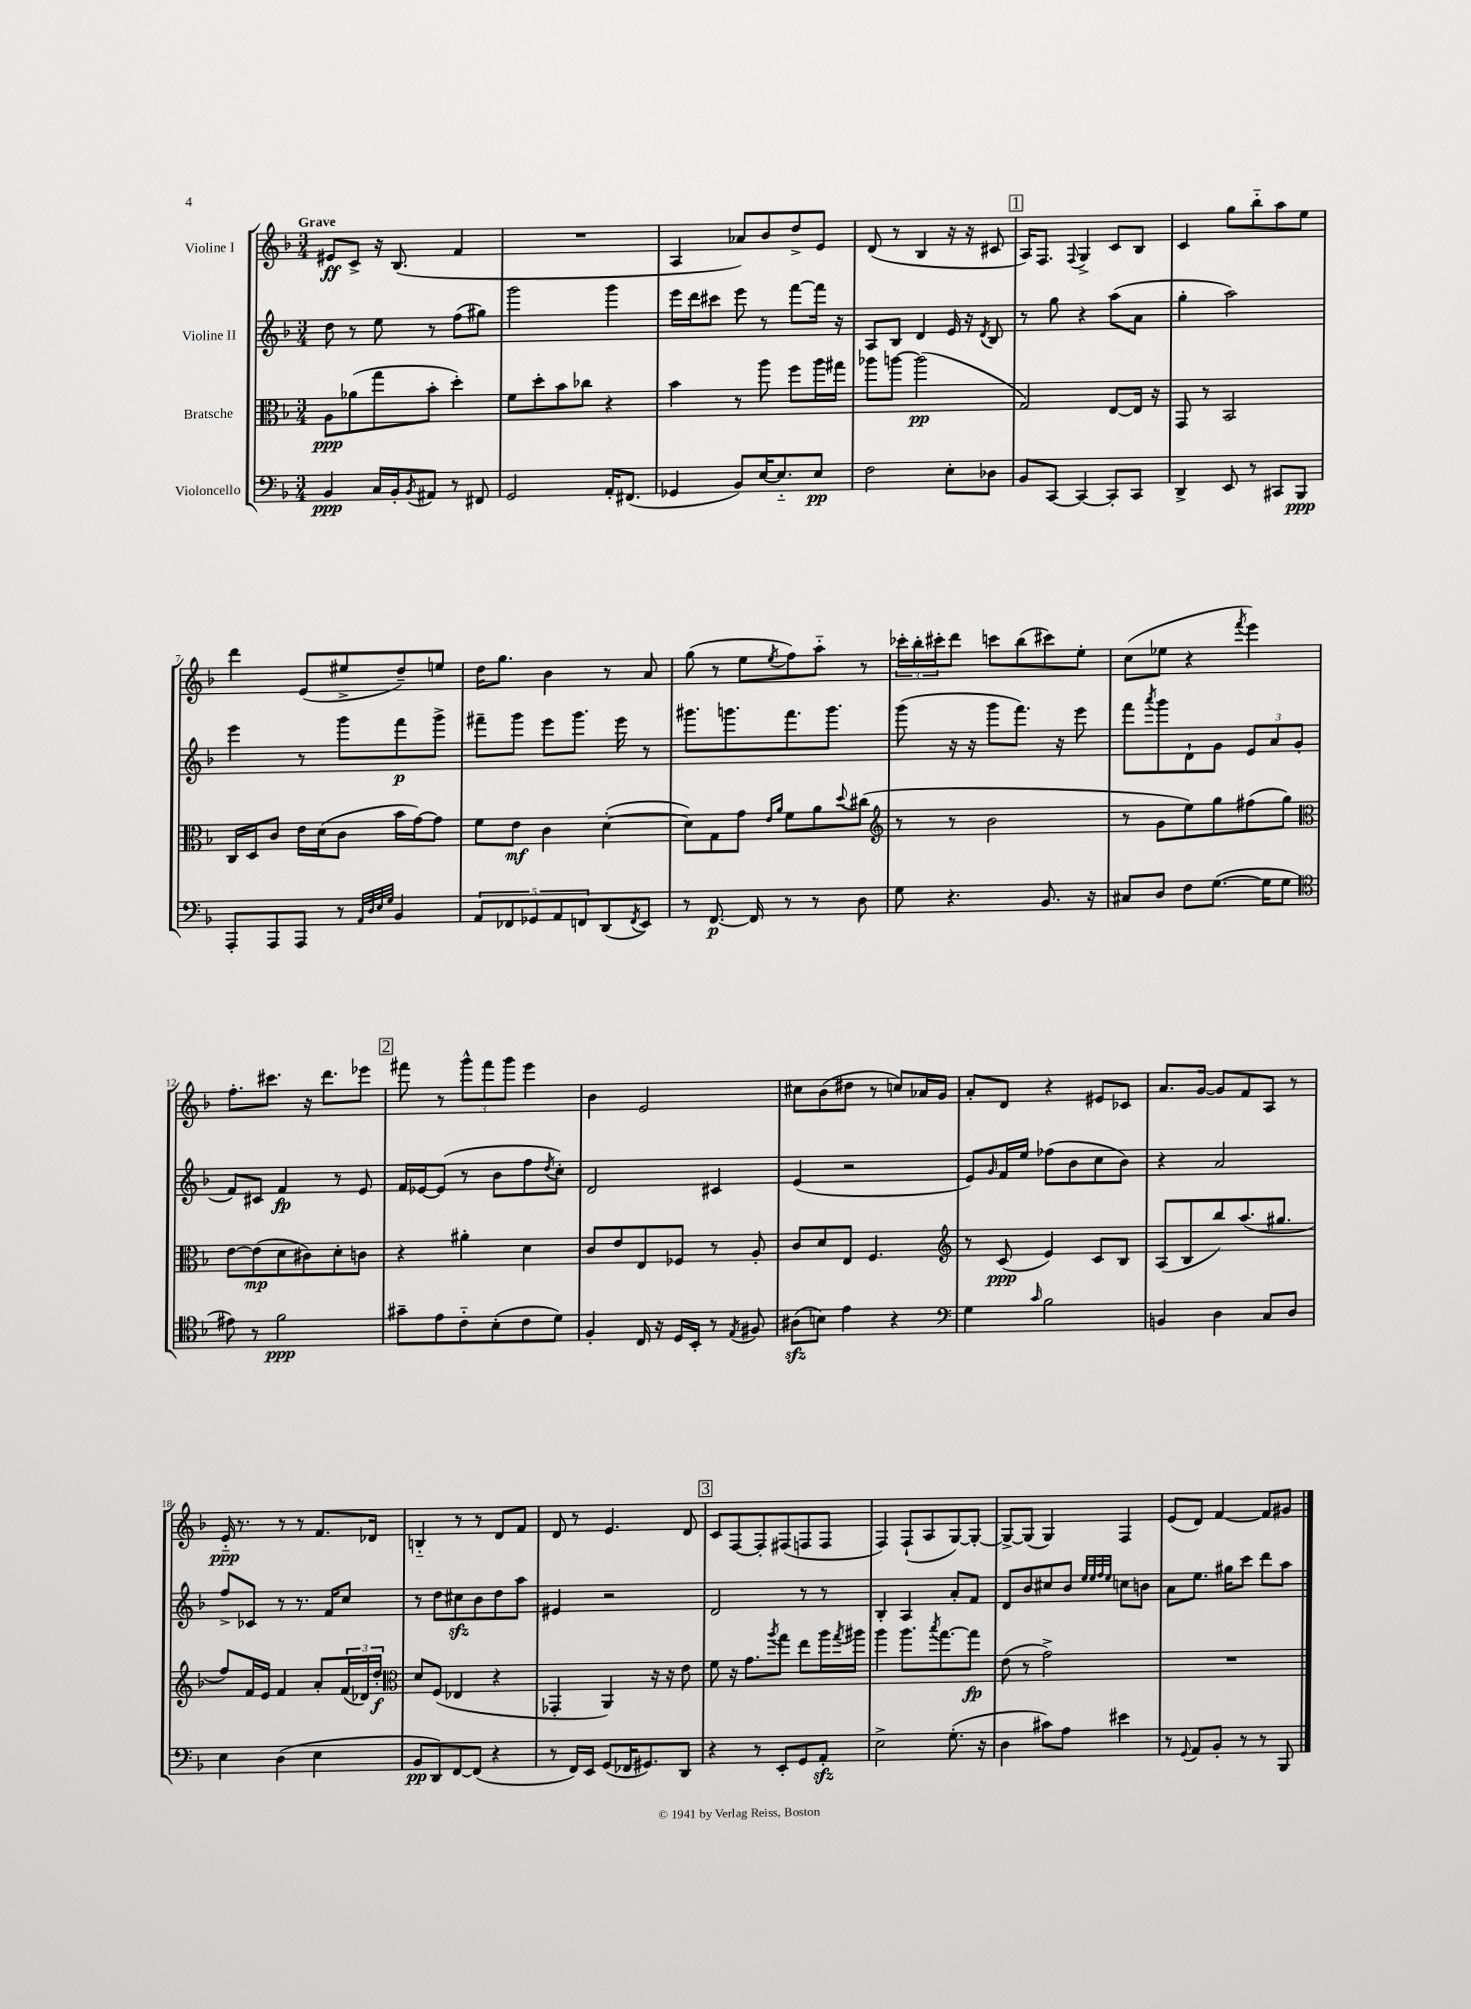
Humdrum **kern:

**kern	**kern	**kern	**kern
*staff4	*staff3	*staff2	*staff1
*clefF4	*clefC3	*clefG2	*clefG2
*k[b-]	*k[b-]	*k[b-]	*k[b-]
*M3/4	*M3/4	*M3/4	*M3/4
4BB-	8A	8dd	8e#
.	(8a-	8r	8c^
16C	8gg	8ee	16r
16BB-'	.	.	(8.B-
8qBB-	.	.	.
8AA#	8b-'	8r	.
8r	4dd')	(8ff	4f
8FF#	.	8gg#)	.
=	=	=	=
2GG	8f	2ggg	2.r
.	8dd'	.	.
.	8b-	.	.
.	8cc-	.	.
16AA'	4r	4ggg	.
(8.FF#	.	.	.
=	=	=	=
4GG-	4b-	16eee	4A
.	.	16ddd	.
.	.	8ccc#	.
8BB-)	8r	8eee	8a-)
[16E	8aa	8r	8b-
8.E'~]	.	.	.
.	8ff	[8fff	8dd^
8E	16aa	16fff]	8e
.	16gg#	16r	.
=	=	=	=
2F	8aa-	8A	(8d
.	[8aa	8B-	8r
.	(2aa]	4d	4B-
8E'	.	16e	16r
.	.	16r	16r
.	.	8qd	.
8D-	.	8B-	8c#
=	=	=	=
8BB-	2G)	8r	16A)
.	.	.	8.F
[8CC	.	8gg	.
.	.	.	8qqF
4CC_	.	4r	4G^
8CC']	[8E	(8aa	8c
8CC	16E]	8a	8B-
.	16r	.	.
=	=	=	=
4DD^	8GG	4gg'	4c
.	8r	.	.
8EE	2BB-	2aa)	8gg
8r	.	.	8bb-'~
8CC#	.	.	8aa
8BBB-	.	.	8ee
=	=	=	=
8AAA'	16C	4eee	4ddd
.	16D	.	.
8AAA	8c	.	.
8AAA	16e	8r	(8e
.	(16d	.	.
8r	8c	8ggg	8ee#^
32qqAA	.	.	.
32qqD	.	.	.
32qqE	.	.	.
32qqG	.	.	.
4BB-	16b-	8fff	8dd~)
.	[16g)	.	.
.	8g]	8ggg^	8ee
=	=	=	=
10AA	8f	8fff#~	16dd
.	.	.	8.gg
10FF-	.	.	.
.	8e	8ggg	.
10GG-	.	.	.
.	4c	8eee	4b-
10AA	.	.	.
.	.	8.ggg	.
10FF	.	.	.
(8DD	([4d'	.	8r
.	.	16eee	.
8qFF	.	.	.
8EE)	.	8r	8a
=	=	=	=
8r	8d])	8.ggg#	(8gg
[8.FF	8G	.	8r
.	.	8.ggg	.
.	8g	.	8ee
16FF]	.	.	.
.	16qqe	.	.
.	16qqa	.	8qee
8r	8f	8.fff	8ff)
8r	8a	.	8aa'~
.	.	8.ggg	.
.	8qqdd	.	.
8D	(8cc#	.	8r
=	=	=	=
*	*clefG2	*	*
8G	8r	(8ggg	24ccc-'
.	.	.	24bb-'
.	.	.	24ccc#'
4.r	8r	16r	8ddd
.	.	16r	.
.	2b-	8ggg	8ccc
.	.	8.fff)	(8bb-
8.BB-	.	.	8ccc#)
.	.	16r	.
.	.	8eee	8ee'
16r	.	.	.
=	=	=	=
8C#	8r	8fff	(8cc
.	.	8qaaa	.
8D	8g	8ggg	8ee-
8F	8ee)	8d`	4r
([8.G	8gg	8g	.
.	.	.	8qfff
.	(8ff#	12e	4eee)
16G]	.	.	.
.	.	12a	.
8G	8gg)	.	.
.	.	(12g	.
=	=	=	=
*clefC4	*clefC3	*	*
8e#)	[8e	8f)	8.ff'
8r	(8e]	8c#	.
.	.	.	8.ccc#
2f	8d	4f	.
.	8c#)	.	16r
.	.	.	8.ddd
.	8d'	8r	.
.	8c	8e	8eee-
=	=	=	=
8g#~	4r	16f	8fff#
.	.	[16e-	.
8e	.	(8e-]	8r
8c'~	4a#'	8r	12ggg^^
.	.	.	12fff#
(8B-'	.	8b-	.
.	.	.	12ggg
8c	4d	8ff	4eee
.	.	8qdd	.
8d)	.	8cc')	.
=	=	=	=
4F'	8c	2d	4b-
.	8e	.	.
16C	8E	.	2e
16r	.	.	.
16D	8F-	.	.
16BB-'	.	.	.
8r	8r	4c#	.
8qE	.	.	.
8F#	8A'	.	.
=	=	=	=
(8A#	8c	(4e	8cc#
8B)	8d	.	(8b-
4e	8E	2r	8dd#
.	4.F	.	8r
4r	.	.	8cc)
.	.	.	16a-
.	.	.	16g
=	=	=	=
*clefF4	*clefG2	*	*
4G	8r	8e)	8a'
.	.	16qqg	.
.	(8c	16f	8d
.	.	16ee	.
16qqc	.	.	.
2B-	4e)	(8ff-	4r
.	.	8b-	.
.	8c	8cc	8e#
.	8B-	8b-)	8c-
=	=	=	=
4BB	(8A	4r	8.a
.	8B-	.	.
.	.	.	[16g
4D	8bb-)	2a	8g]
.	(8.aa	.	8f
8C	.	.	8A
.	8.gg#	.	.
8D	.	.	8r
=	=	=	=
4E	8ff)	8ff^	16e'~
.	.	.	8.r
.	16f	8c-	.
.	16e	.	.
(4D	4f	8r	8r
.	.	8.r	8r
4E	8a'	.	8.f
.	.	16f	.
.	(24f	8cc	.
.	24d-)	.	.
.	.	.	16d-
.	24dd'	.	.
=	=	=	=
*	*clefC3	*	*
8BB-	8d	8r	4B'~
8DD)	(8F	8dd	.
[8FF	4E-	8cc#	8r
(8FF]	.	8b-	8r
4r	4r	8dd	8d
.	.	8aa	8f
=	=	=	=
8r	4GG-'	4e#	8d
16FF)	.	.	8r
16EE	.	.	.
(8GG	4AA)	2r	4.e
16FF-	.	.	.
8.GG#)	.	.	.
.	16r	.	.
.	16r	.	.
8DD	8e	.	8d
=	=	=	=
4r	8f	2d	8c
.	16r	.	[8F
.	8.g	.	.
8r	.	.	8F']
.	8qaa	.	.
8EE'	8gg	.	(8F#
8GG	8ee	8r	8F
8AA'	16aa	8r	8F
.	8qgg	.	.
.	16aa#	.	.
=	=	=	=
2E^	4aa	4B-'	4F)
.	8.aa	4A	(8F`
.	.	.	8A
.	8qbb-	.	.
.	[8.gg	.	.
(8.G'	.	8a'	[8G)
.	8gg]	8f	8G'_
16r	.	.	.
=	=	=	=
4D	(8e	8d	8G^_
.	8r	8b-	(8G]
8c#)	2g^)	8cc#	4G)
8A	.	8b-	.
.	.	32qqee	.
.	.	32qqee	.
.	.	32qqff	.
.	.	32qqee	.
4e#	.	8cc	4F
.	.	8b	.
=	=	=	=
8r	2.r	8a	(8e
8qqGG	.	.	.
8AA	.	8.ee	8d)
8BB-'	.	.	[4f
.	.	16gg#	.
8r	.	8ccc	.
8r	.	8ddd	8f]
8BBB-	.	8aa	8g#
==	==	==	==
*-	*-	*-	*-
